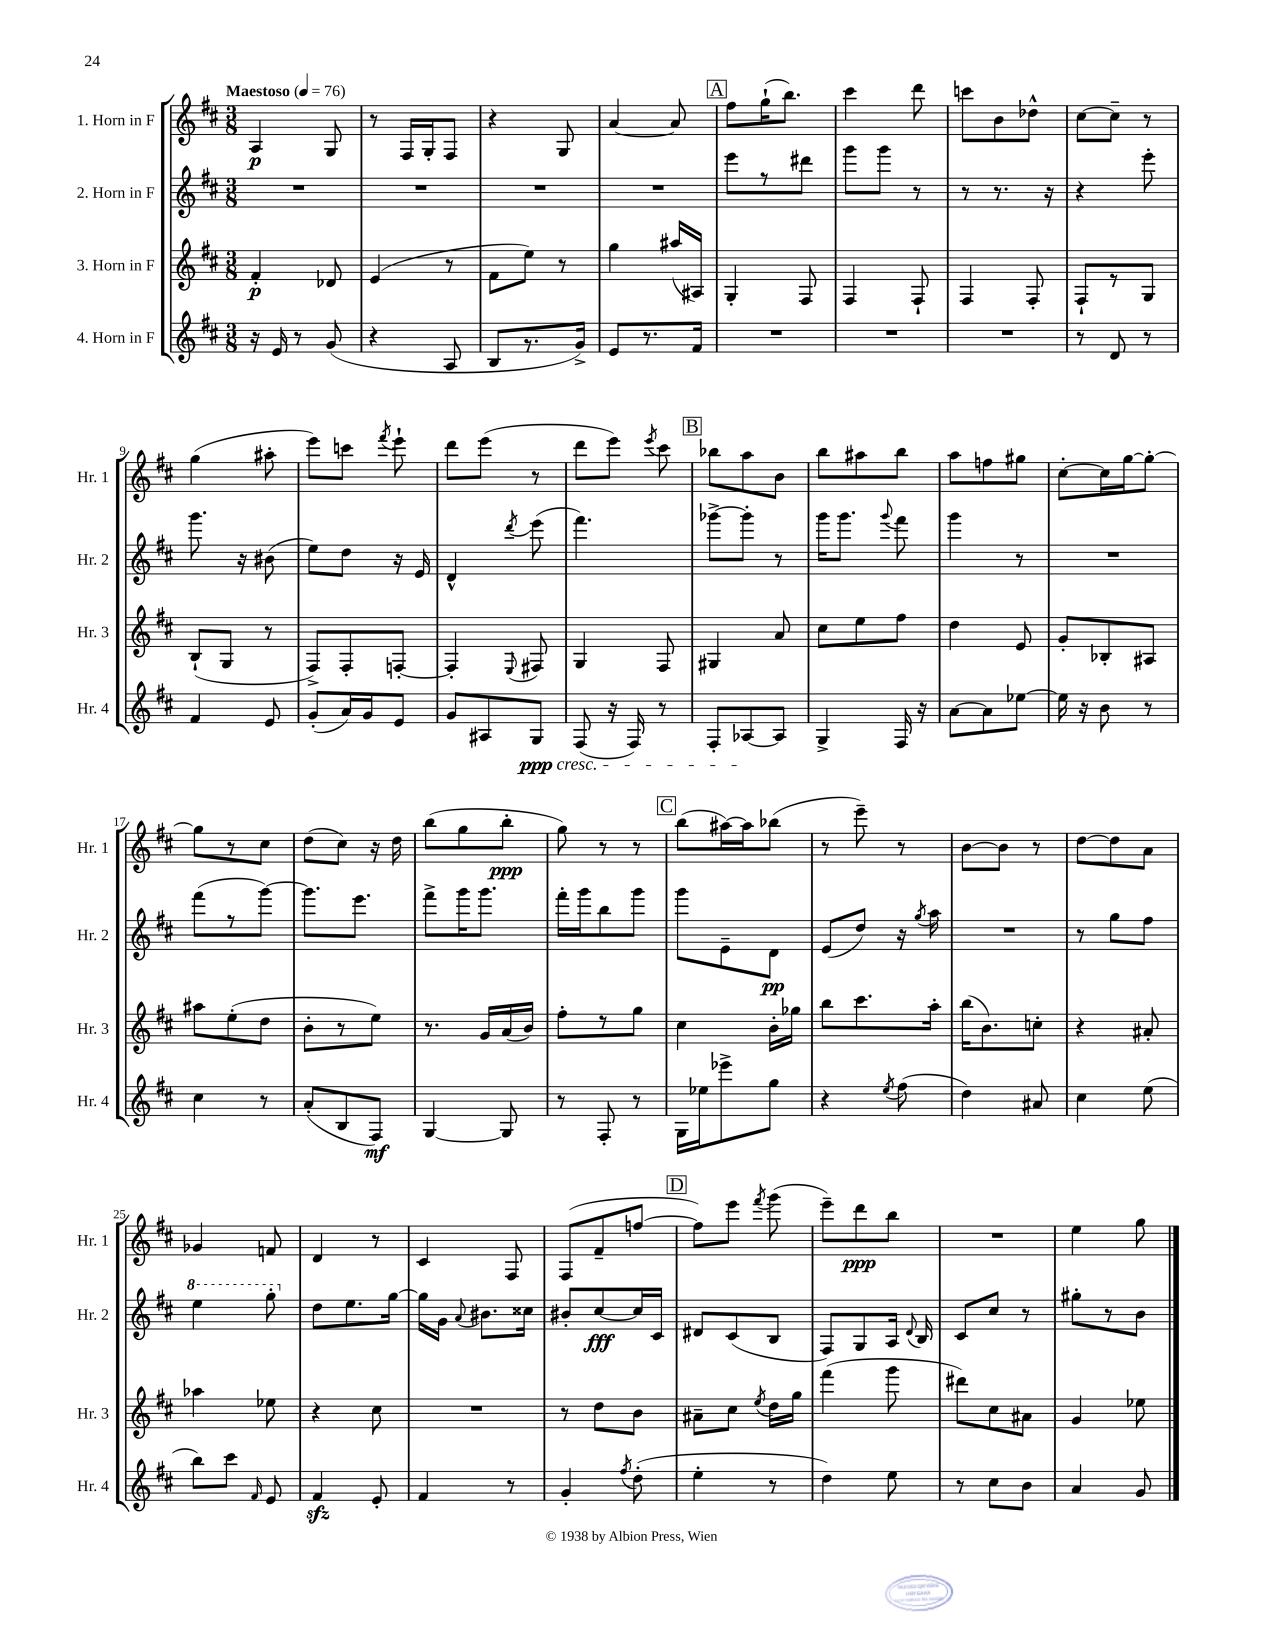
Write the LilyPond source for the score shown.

<<
\new StaffGroup <<
\new Staff = "s0" \with { instrumentName = "1. Horn in F" shortInstrumentName = "Hr. 1" } {
    \clef treble \key d \major \numericTimeSignature \time 3/8 \tempo "Maestoso" 4 = 76
    \autoBeamOff a4\p g8 |
    r8 fis16[ g16-. fis8] |
    r4 g8 |
    a'4~ a'8 |
    \mark \markup { \box "A" } fis''8[ g''16-!( b''8.]) |
    cis'''4 d'''8 |
    c'''8[ b'8 des''8]-^ |
    cis''8[~ cis''8]-- r8 |
    g''4( ais''8-. |
    e'''8[) c'''8] \acciaccatura { fis'''8 } e'''8-! |
    d'''8[ e'''8]( r8 |
    d'''8[ e'''8]) \acciaccatura { e'''8 } cis'''8 |
    \mark \markup { \box "B" } bes''8[ a''8 b'8] |
    b''8[ ais''8 b''8] |
    a''8[ f''8 gis''8] |
    cis''8[~-. cis''16 g''16~ g''8]~-. |
    g''8[ r8 cis''8] |
    d''8[( cis''8]) r16 d''16 |
    b''8[( g''8 b''8]-.\ppp |
    g''8) r8 r8 |
    \mark \markup { \box "C" } b''8[( ais''16~) ais''16 bes''8]( |
    r8 e'''8--) r8 |
    b'8[~ b'8] r8 |
    d''8[~ d''8 a'8] |
    ges'4 f'8 |
    d'4 r8 |
    cis'4 fis8 |
    fis8[( fis'8-- f''8]~ |
    \mark \markup { \box "D" } f''8[) e'''8] \acciaccatura { fis'''8 } g'''8( |
    e'''8[--) d'''8\ppp b''8] |
    R4. |
    e''4 g''8 \bar "|." |
}
\new Staff = "s1" \with { instrumentName = "2. Horn in F" shortInstrumentName = "Hr. 2" } {
    \clef treble \key d \major \numericTimeSignature \time 3/8
    \autoBeamOff R4. |
    R4. |
    R4. |
    R4. |
    \mark \markup { \box "A" } e'''8[ r8 dis'''8] |
    g'''8[ g'''8] r8 |
    r8 r8. r16 |
    r4 e'''8-. |
    g'''8. r16 bis'8( |
    e''8[) d''8] r16 e'16 |
    d'4-^ \acciaccatura { d'''8 } e'''8( |
    fis'''4.) |
    \mark \markup { \box "B" } ges'''8[~-> ges'''8]-. r8 |
    g'''16[ g'''8.] \appoggiatura { g'''8 } fis'''8 |
    g'''4 r8 |
    R4. |
    fis'''8[( r8 g'''8]~) |
    g'''8.[ e'''8.] |
    fis'''8[-> g'''16 g'''8.] |
    fis'''16[-. g'''16 b''8 g'''8] |
    \mark \markup { \box "C" } g'''8[ e'8-- d'8]\pp |
    e'8[( d''8]) r16 \acciaccatura { g''8 } a''16 |
    R4. |
    r8 g''8[ fis''8] |
    \ottava #1 e'''4 g'''8-. \ottava #0 |
    d''8[ e''8. g''16]~ |
    g''16[ g'16] \appoggiatura { a'8 } bis'8.[ cisis''16] |
    bis'8[-. cis''8~\fff cis''16 cis'16] |
    \mark \markup { \box "D" } dis'8[ cis'8( b8] |
    fis8[) g8 a16] \appoggiatura { d'8 } b16 |
    cis'8[ cis''8] r8 |
    gis''8[-. r8 b'8] \bar "|." |
}
\new Staff = "s2" \with { instrumentName = "3. Horn in F" shortInstrumentName = "Hr. 3" } {
    \clef treble \key d \major \numericTimeSignature \time 3/8
    \autoBeamOff fis'4-.\p des'8 |
    e'4( r8 |
    fis'8[ e''8]) r8 |
    g''4 ais''16[( ais16]) |
    \mark \markup { \box "A" } g4-. fis8 |
    fis4 fis8-! |
    fis4 fis8-. |
    fis8[-! r8 g8] |
    b8[-!( g8] r8 |
    fis8[->) fis8-. f8]~-. |
    f4-. \appoggiatura { e8 } fis8 |
    g4 fis8 |
    \mark \markup { \box "B" } gis4 a'8 |
    cis''8[ e''8 fis''8] |
    d''4 e'8 |
    g'8[-. bes8-. ais8] |
    ais''8[ e''8-.( d''8] |
    b'8[-. r8 e''8]) |
    r8. g'16[ a'16( b'16]) |
    fis''8[-. r8 g''8] |
    \mark \markup { \box "C" } cis''4 b'16[-. ges''16] |
    b''8[ cis'''8. a''16]-. |
    b''16[( b'8.) c''8]-. |
    r4 ais'8-. |
    aes''4 ees''8 |
    r4 cis''8 |
    R4. |
    r8 d''8[ b'8] |
    \mark \markup { \box "D" } ais'8[-- cis''8] \acciaccatura { e''8 } d''16[ g''16] |
    fis'''4( g'''8 |
    dis'''8[) cis''8 ais'8] |
    g'4 ees''8 \bar "|." |
}
\new Staff = "s3" \with { instrumentName = "4. Horn in F" shortInstrumentName = "Hr. 4" } {
    \clef treble \key d \major \numericTimeSignature \time 3/8
    \autoBeamOff r16 e'16 r8 g'8( |
    r4 a8 |
    b8[ r8. g'16]->) |
    e'8[ r8. fis'16] |
    \mark \markup { \box "A" } R4. |
    R4. |
    R4. |
    r8 d'8 r8 |
    fis'4 e'8 |
    g'8[-.( a'16) g'16 e'8] |
    g'8[ ais8 g8]\ppp\cresc |
    fis8( r16 fis16) r8 |
    \mark \markup { \box "B" } fis8[-. aes8~\! aes8] |
    g4-> fis16 r16 |
    a'8[~ a'8 ees''8]~ |
    ees''16 r16 b'8 r8 |
    cis''4 r8 |
    a'8[-.( b8 fis8]\mf) |
    g4~ g8 |
    r8 fis8-. r8 |
    \mark \markup { \box "C" } g16[ ees''16 ees'''8-> g''8] |
    r4 \acciaccatura { e''8 } fis''8( |
    d''4) ais'8 |
    cis''4 e''8( |
    b''8[) cis'''8] \grace { fis'16 } e'8 |
    fis'4\sfz e'8-. |
    fis'4 r8 |
    g'4-. \acciaccatura { fis''8 } d''8-.( |
    \mark \markup { \box "D" } e''4-. r8 |
    d''4) e''8 |
    r8 cis''8[ b'8] |
    a'4 g'8 \bar "|." |
}
>>
>>
